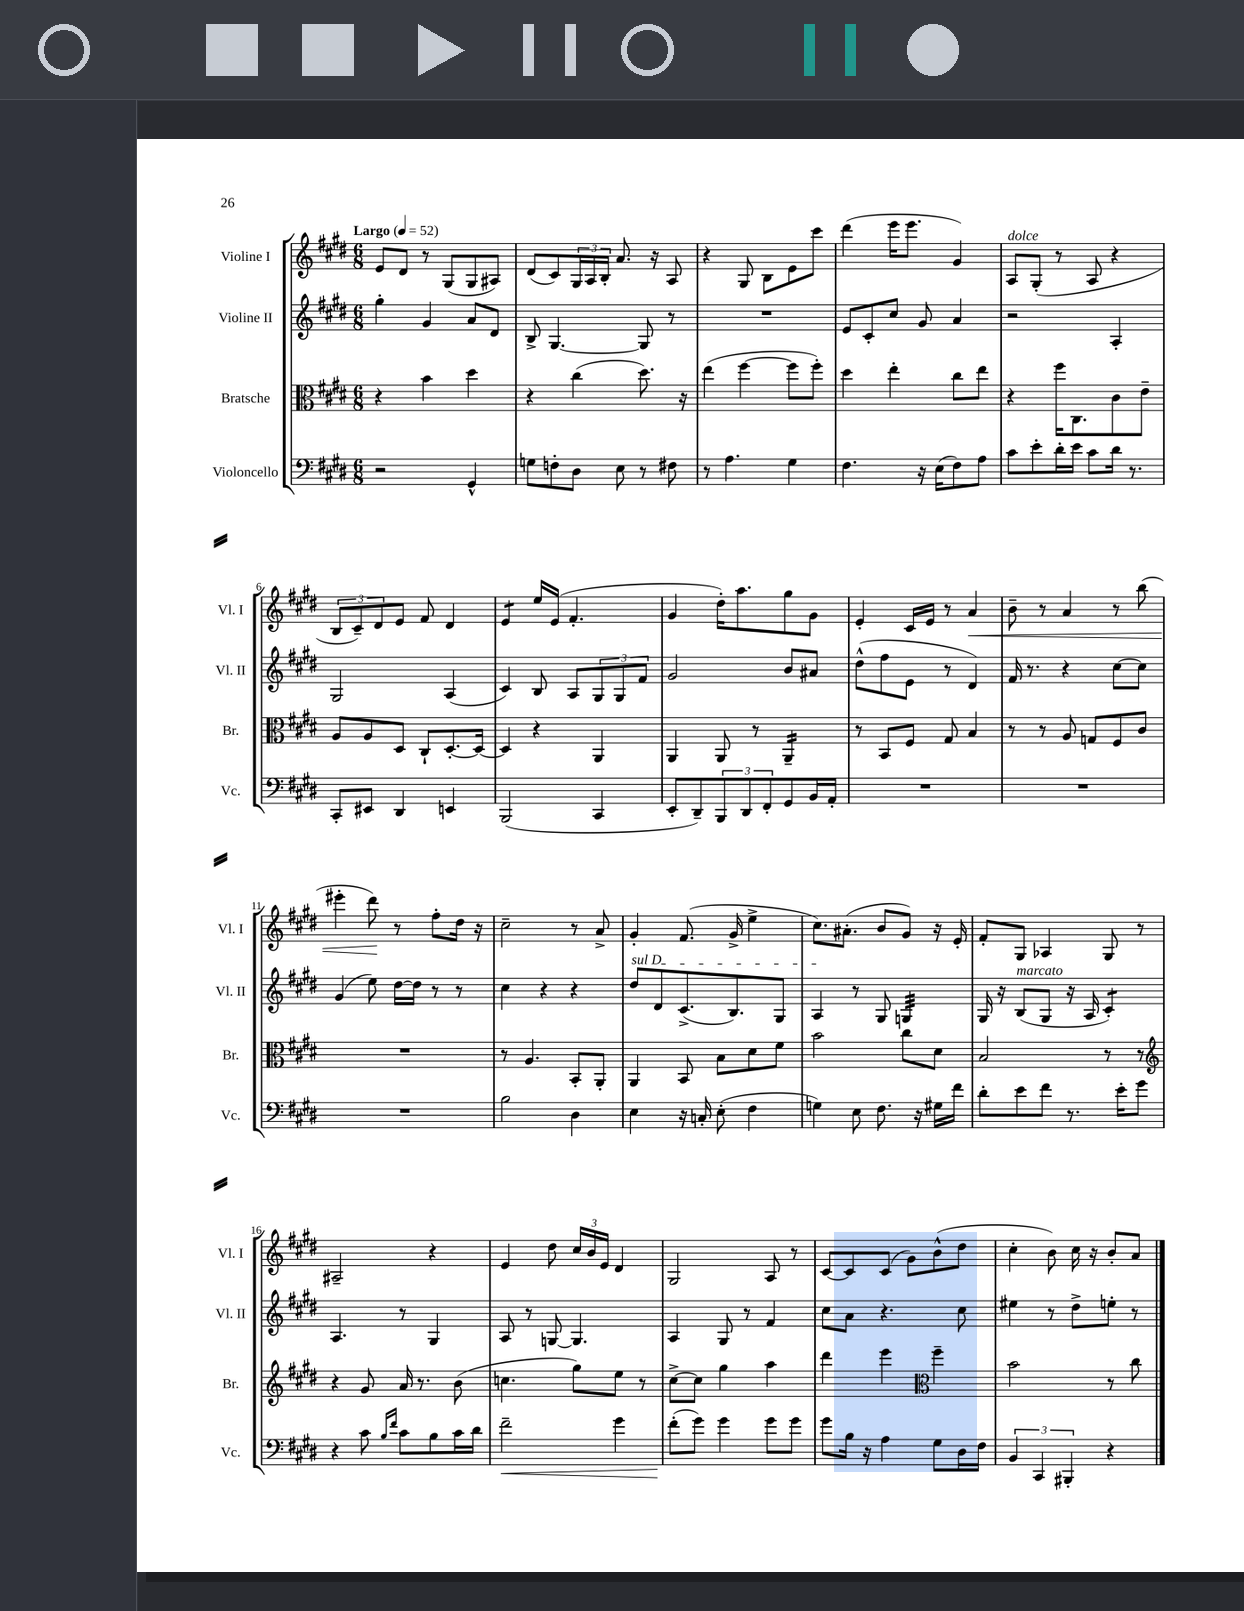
<<
\new StaffGroup <<
\new Staff = "s0" \with { instrumentName = "Violine I" shortInstrumentName = "Vl. I" } {
    \clef treble \key e \major \numericTimeSignature \time 6/8 \tempo "Largo" 4 = 52
    e'8 dis'8 r8 gis8( gis8 ais8) |
    dis'8( cis'8) \tuplet 3/2 { gis16 a16 b16-. } a'8. r16 a8 |
    r4 gis8 b8 e'8 cis'''8 |
    dis'''4( e'''16 e'''8. gis'4) |
    a8^\markup { \italic "dolce" } gis8-.( r8 a8 r4 |
    \tuplet 3/2 { b8 cis'8--) dis'8 } e'8 fis'8 dis'4 |
    e'4:8 e''16 e'16( fis'4.-. |
    gis'4 dis''16-.) a''8. gis''8 gis'8 |
    e'4-. cis'16 e'16 r8 a'4\< |
    b'8-- r8 a'4 r8 b''8( |
    eis'''4-. dis'''8\!) r8 fis''8-. dis''16 r16 |
    cis''2-- r8 a'8-> |
    gis'4-. fis'8.( gis'16-> e''4-> |
    cis''8.) ais'8.-.( b'8 gis'8) r16 e'16-. |
    fis'8-. gis8 aes4 gis8 r8 |
    ais2-- r4 |
    e'4 dis''8 \tuplet 3/2 { cis''16 b'16 e'16 } dis'4 |
    gis2 a8 r8 |
    cis'8~ cis'8 cis'8( gis'8) b'8-^( dis''8 |
    cis''4-. b'8) cis''16 r16 b'8-. a'8 \bar "|." |
}
\new Staff = "s1" \with { instrumentName = "Violine II" shortInstrumentName = "Vl. II" } {
    \clef treble \key e \major \numericTimeSignature \time 6/8
    gis''4-. gis'4 a'8 dis'8 |
    b8-> gis4.~ gis8 r8 |
    R2. |
    e'8 cis'8-. cis''8 gis'8 a'4 |
    r2 a4-. |
    gis2 a4( |
    cis'4) b8 a8 \tuplet 3/2 { gis8 gis8 fis'8 } |
    gis'2 b'8 ais'8 |
    dis''8-^( fis''8 e'8 r8 dis'4) |
    fis'16 r8. r4 cis''8~ cis''8 |
    gis'4( e''8) dis''16~ dis''16 r8 r8 |
    cis''4 r4 r4 |
    \once \override TextSpanner.bound-details.left.text = \markup { \italic "sul D" } dis''8\startTextSpan dis'8 cis'8.->( b8.) gis8 |
    a4\stopTextSpan r8 gis8 g4:32 |
    gis16 r16 b8^\markup { \italic "marcato" }( gis8 r16 a16 cis'4:8-.) |
    a4. r8 gis4 |
    a8 r8 g8~ g4. |
    a4 gis8 r8 fis'4 |
    cis''8 a'8 r4. cis''8 |
    eis''4 r8 dis''8-> e''8-. r8 \bar "|." |
}
\new Staff = "s2" \with { instrumentName = "Bratsche" shortInstrumentName = "Br." } {
    \clef alto \key e \major \numericTimeSignature \time 6/8
    r4 b'4 dis''4 |
    r4 cis''4( dis''8.) r16 |
    e''4( fis''4~ fis''8 fis''8-.) |
    dis''4 e''4-. cis''8 e''8 |
    r4 fis''16 cis8. cis'8 e'8-- |
    a8 a8 dis8 cis8-! dis8.~-. dis16~ |
    dis4 r4 a,4 |
    a,4 a,8 r8 a,4:16-- |
    r8 b,8 fis8 gis8 b4 |
    r8 r8 a8 g8 fis8 cis'8 |
    R2. |
    r8 a4. b,8-. a,8-. |
    a,4 b,8 b8 dis'8 fis'8 |
    b'2 cis''8 dis'8 |
    b2 r8 r8 |
    \clef treble r4 gis'8 a'16 r8. b'8( |
    c''4. gis''8) e''8 r8 |
    cis''8~-> cis''8 gis''4 a''4 |
    dis'''4 e'''4 \clef alto fis''4-- |
    b'2 r8 cis''8 \bar "|." |
}
\new Staff = "s3" \with { instrumentName = "Violoncello" shortInstrumentName = "Vc." } {
    \clef bass \key e \major \numericTimeSignature \time 6/8
    r2 gis,4-^ |
    g8 f8-. dis8 e8 r8 fis8 |
    r8 a4. gis4 |
    fis4. r16 e16( fis8) a8 |
    cis'8 e'8-. dis'16-. e'16 cis'8 dis'16 r8. |
    cis,8-. eis,8 dis,4 e,4 |
    b,,2( cis,4 |
    e,8-. dis,8--) \tuplet 3/2 { b,,8 dis,8 fis,8-. } gis,8 b,16 a,16-. |
    R2. |
    R2. |
    R2. |
    b2 dis4 |
    e4 r16 c16-. e8-.( fis4 |
    g4) e8 fis8. r16 gis16 fis'16 |
    dis'8-. e'8 fis'8 r8. e'16-. gis'8 |
    r4 cis'8 \grace { b16 fis'16 } cis'8 b8 cis'16 dis'16 |
    fis'2--\< gis'4 |
    fis'8-.\!( gis'8) gis'4 gis'8 gis'8 |
    gis'8 b16 r16 a4 gis8 dis16 fis16 |
    \tuplet 3/2 { b,4 cis,4 bis,,4-. } r4 \bar "|." |
}
>>
>>
